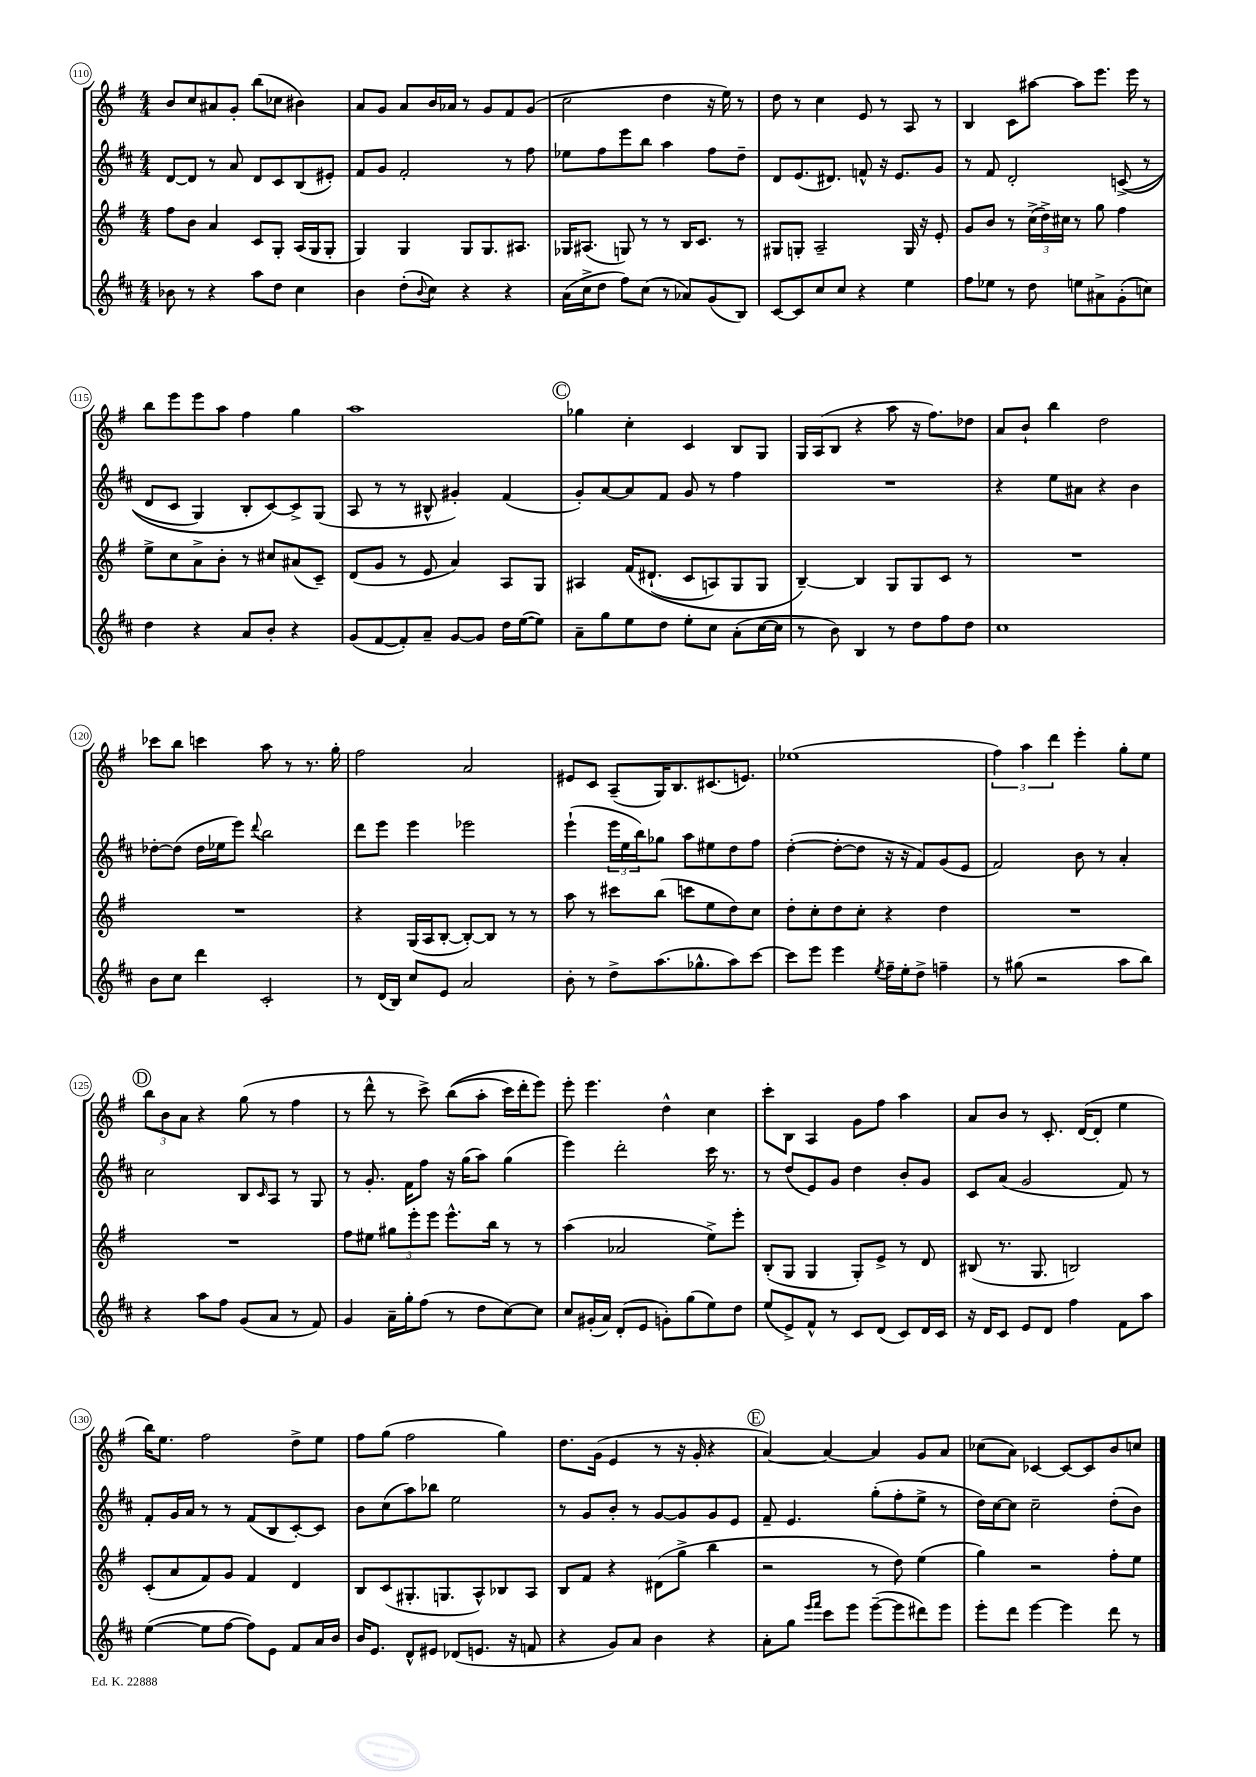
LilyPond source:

<<
\new StaffGroup <<
\new Staff = "s0" {
    \clef treble \key g \major \numericTimeSignature \time 4/4
    b'8 c''8 ais'8 g'8-. b''8( ces''8 bis'4) |
    a'8 g'8 a'8 b'16 aes'16 r8 g'8 fis'8 g'8( |
    c''2 d''4 r16 e''16) r8 |
    d''8 r8 c''4 e'8 r8 a8 r8 |
    b4 c'8 ais''8~ ais''8 e'''8. e'''16 r8 |
    b''8 e'''8 e'''8 a''8 fis''4 g''4 |
    a''1 |
    \mark \markup { \circle "C" } ges''4 c''4-. c'4 b8 g8 |
    g16 a16( b8 r4 a''8 r16 fis''8.) des''8 |
    a'8 b'8-! b''4 d''2 |
    ces'''8 b''8 c'''4 a''8 r8 r8. g''16-. |
    fis''2 a'2 |
    eis'8 c'8 a8--( g16) b8. cis'8.( e'8.) |
    ees''1( |
    \tuplet 3/2 { fis''4) a''4 d'''4 } e'''4-. g''8-. e''8 |
    \mark \markup { \circle "D" } \tuplet 3/2 { b''8 b'8 a'8 } r4 g''8( r8 fis''4 |
    r8 d'''8-^ r8 c'''8->) b''8(\( a''8-. c'''16) d'''16-. e'''8\) |
    e'''8-. e'''4. d''4-^ c''4 |
    c'''8-. b8 a4 g'8 fis''8 a''4 |
    a'8 b'8 r8 c'8.-. d'16~( d'8-. e''4 |
    b''16) e''8. fis''2 d''8-> e''8 |
    fis''8 g''8( fis''2 g''4) |
    d''8. g'16( e'4 r8 r16 g'16-. r4 |
    \mark \markup { \circle "E" } a'4~) a'4~ a'4 g'8 a'8 |
    ces''8( a'8) ces'4~ ces'8~ ces'8 b'8 c''8 \bar "|." |
}
\new Staff = "s1" {
    \clef treble \key d \major \numericTimeSignature \time 4/4
    d'8~ d'8 r8 a'8 d'8 cis'8 b8( eis'8-.) |
    fis'8 g'8 fis'2-. r8 fis''8 |
    ees''8 fis''8 e'''8 b''8 a''4 fis''8 d''8-- |
    d'8 e'8.( dis'8.) f'8-^ r16 e'8. g'8 |
    r8 fis'8 d'2-. c'8->(\( r8 |
    d'8 cis'8 g4) b8-. cis'8~\) cis'8-> g8( |
    a8 r8 r8 bis8-^ gis'4-.) fis'4( |
    \mark \markup { \circle "C" } g'8-.) a'8~ a'8 fis'8 g'8 r8 fis''4 |
    R1 |
    r4 e''8 ais'8 r4 b'4 |
    des''8~-. des''8( des''16 ees''16 e'''8) \appoggiatura { d'''8 } b''2 |
    d'''8 e'''8 e'''4 ees'''2 |
    e'''4-!( \tuplet 3/2 { e'''16 e''16 b''16) } ges''8 a''8 eis''8 d''8 fis''8 |
    d''4~-.( d''8~-. d''8 r16 r16 fis'8) g'8( e'8 |
    fis'2) b'8 r8 a'4-. |
    \mark \markup { \circle "D" } cis''2 b8 \grace { cis'16 } a8 r8 g8 |
    r8 g'8.-. fis'16 fis''8 r16 g''16( a''8) g''4( |
    e'''4) d'''2-. cis'''16 r8. |
    r8 d''8( e'8) g'8 d''4 b'8-. g'8 |
    cis'8 a'8( g'2 fis'8) r8 |
    fis'8-. g'16 a'16 r8 r8 fis'8( b8 cis'8~-.) cis'8 |
    b'8 cis''8( a''8) bes''8 e''2 |
    r8 g'8 b'8-. r8 g'8~ g'8 g'8 e'8 |
    \mark \markup { \circle "E" } fis'8-- e'4. g''8-.( fis''8-. e''8-> r8 |
    d''16) cis''16~ cis''8 cis''2-- d''8-.( b'8) \bar "|." |
}
\new Staff = "s2" {
    \clef treble \key g \major \numericTimeSignature \time 4/4
    fis''8 b'8 a'4 c'8 g8-. a16( g16 g8-. |
    g4) g4 g8 g8. ais8. |
    ges16 ais8.( g8) r8 r8 b16 c'8. r8 |
    gis8 g8-. a2-- g16 r16 e'8-. |
    g'8 b'8 r8 \tuplet 3/2 { c''16->( d''16->) cis''16 } r8 g''8 fis''4 |
    e''8-> c''8 a'8-> b'8-. r8 cis''8 ais'8( c'8--) |
    d'8( g'8 r8 e'8 a'4) a8 g8 |
    \mark \markup { \circle "C" } ais4 fis'16\( dis'8.-!( c'8 a8) g8 g8 |
    b4~--\) b4 g8 g8 c'8 r8 |
    R1 |
    R1 |
    r4 g16( a16 b8~-. b8~-.) b8 r8 r8 |
    a''8 r8 cis'''8 b''8( c'''8 e''8 d''8) c''8 |
    d''8-. c''8-. d''8 c''8-. r4 d''4 |
    R1 |
    \mark \markup { \circle "D" } R1 |
    fis''8 eis''8 \tuplet 3/2 { gis''8 e'''8-. e'''8 } e'''8.-^ b''16 r8 r8 |
    a''4( aes'2 e''8->) e'''8-. |
    b8-.( g8 g4 g8-.) e'8-> r8 d'8 |
    bis8( r8. g8. b2) |
    c'8-.( a'8 fis'8) g'8 fis'4 d'4 |
    b8 c'8( gis8.-. g8. a8-^) bes8 a8 |
    b8 fis'8 r4 dis'8( g''8-> b''4 |
    \mark \markup { \circle "E" } r2 r8 d''8) e''4( |
    g''4) r2 fis''8-. e''8 \bar "|." |
}
\new Staff = "s3" {
    \clef treble \key d \major \numericTimeSignature \time 4/4
    bes'8 r8 r4 a''8 d''8 cis''4 |
    b'4 d''8-.( \appoggiatura { b'8 } cis''8) r4 r4 |
    a'16( cis''16-> d''8 fis''8) cis''8( r8 aes'8) g'8( b8) |
    cis'8~ cis'8 cis''8 cis''8 r4 e''4 |
    fis''8 ees''8 r8 d''8 e''8 ais'8-> g'8-.( c''8) |
    d''4 r4 a'8 b'8-. r4 |
    g'8( fis'8~ fis'8-.) a'8-- g'8~ g'8 d''16 e''16~( e''8) |
    \mark \markup { \circle "C" } a'8-- g''8 e''8 d''8 e''8-. cis''8 a'8-.( cis''16~ cis''16 |
    r8 b'8) b4 r8 d''8 fis''8 d''8 |
    cis''1 |
    b'8 cis''8 d'''4 cis'2-. |
    r8 d'16( b16) cis''8 e'8 a'2 |
    b'8-. r8 d''8-> a''8.( ges''8.-^ a''8) cis'''8~ |
    cis'''8 e'''8 e'''4 \acciaccatura { e''8 } fis''16-- e''16-. d''8-> f''4-- |
    r8 gis''8( r2 a''8 b''8) |
    \mark \markup { \circle "D" } r4 a''8 fis''8 g'8( a'8 r8 fis'8) |
    g'4 a'16-- g''16-. fis''8( r8 d''8 cis''8~) cis''8 |
    cis''8 gis'16-.( a'16) d'8-.( e'8 g'8-.) g''8( e''8) d''8 |
    e''8( e'8->) fis'8-^ r8 cis'8 d'8( cis'8) d'16 cis'16 |
    r16 d'16 cis'8 e'8 d'8 fis''4 fis'8 a''8 |
    e''4~( e''8 fis''8~ fis''8) e'8 fis'8 a'16 b'16 |
    b'16 e'8. d'8-^ eis'8 des'8( e'8. r16 f'8 |
    r4 g'8) a'8 b'4 r4 |
    \mark \markup { \circle "E" } a'8-. g''8 \grace { e'''16 fis'''16 } cis'''8 e'''8 e'''8~--( e'''8 dis'''8) e'''8 |
    e'''8-. d'''8 e'''4~ e'''4 d'''8 r8 \bar "|." |
}
>>
>>
\layout { \context { \Score currentBarNumber = #110 \override BarNumber.stencil = #(make-stencil-circler 0.1 0.3 ly:text-interface::print) } }
